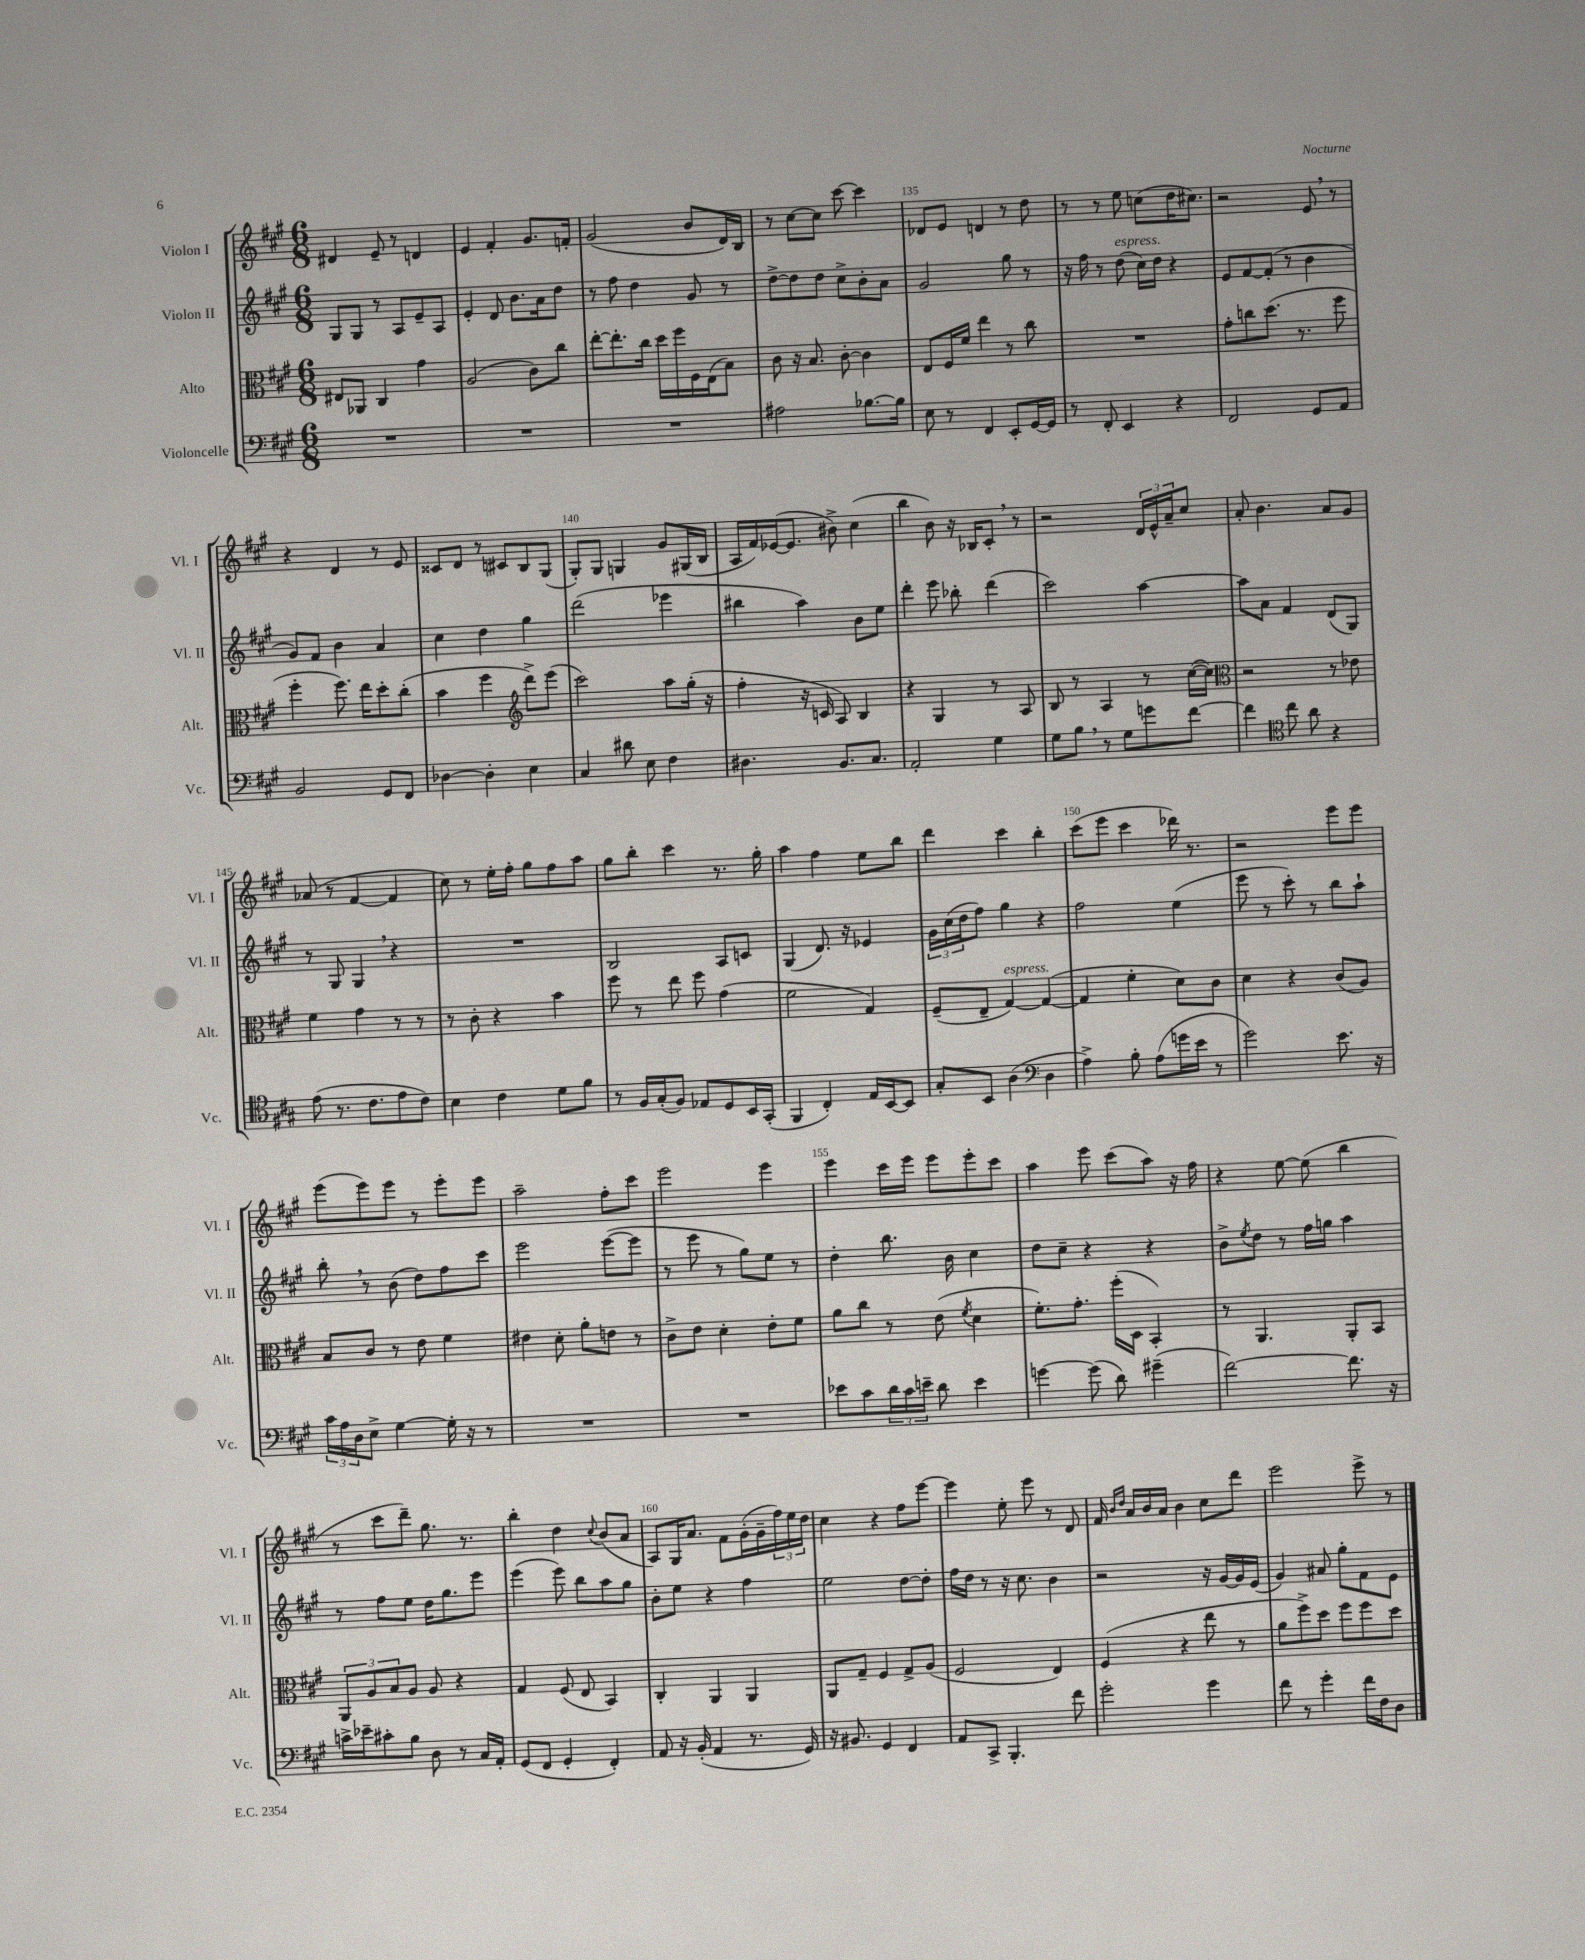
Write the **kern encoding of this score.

**kern	**kern	**kern	**kern
*staff4	*staff3	*staff2	*staff1
*clefF4	*clefC3	*clefG2	*clefG2
*k[f#c#g#]	*k[f#c#g#]	*k[f#c#g#]	*k[f#c#g#]
*M6/8	*M6/8	*M6/8	*M6/8
2.r	8E#	8G#	4d#
.	8AA-	8G#	.
.	4C#	8r	8e~
.	.	8A	8r
.	4g#	8e~	4d
.	.	8A	.
=	=	=	=
2.r	(2A	4e'	4e
.	.	8d	4f#'
.	.	8.b	.
.	8c#)	.	8.g#
.	.	16a	.
.	8cc#	8dd	.
.	.	.	16f'
=	=	=	=
2.r	[8ee'	8r	(2g#
.	8.ee']	8ff#	.
.	.	4dd	.
.	16cc#	.	.
.	16dd	.	.
.	16ff#	.	.
.	16F#	8g#	8b
.	(16E	.	.
.	8B)	8r	16d)
.	.	.	16B
=	=	=	=
2A#	8c#	[8dd^	8r
.	16r	8dd]	[8cc#
.	8.B	.	.
.	.	8dd	8cc#]
.	[8c#'	8cc#^	[8ccc#
[8.B-	4c#]	8b'	4ccc#]
.	.	8a	.
16B-]	.	.	.
=	=	=	=
8E	8E	2g#	8d-
8r	16F#	.	8e
.	16f#	.	.
4FF#	4ee	.	4d
8EE'	8r	8gg#	8r
[16GG#	8cc#	8r	8dd
16GG#]	.	.	.
=	=	=	=
8r	2.r	16r	8r
.	.	16ff#	.
8FF#'	.	8r	8r
4EE	.	(8dd	8ee
.	.	16cc#)	(8cc
.	.	16dd	.
4r	.	4r	16dd
.	.	.	8.cc#)
=	=	=	=
2FF#	8g#'	8e	2r
.	8cc	[8f#	.
.	(8.dd	(8f#']	.
.	.	8r	.
.	8.r	.	.
8GG#	.	4b	8e
8AA	8ff#	.	8r
=	=	=	=
2BB	4ff#'	8g#)	4r
.	.	8f#	.
.	8.ff#)	4b	4d
.	16ee	.	.
8GG#	8dd'	4a	8r
8FF#	(8cc#'	.	8e
=	=	=	=
[4D-	4b	4cc#	8c##
.	.	.	8d
4D-']	4ff#	4dd	8r
.	.	.	8c#
*	*clefG2	*	*
4E	8ddd^)	4gg#	8B
.	(8eee	.	(8G#
=	=	=	=
4C#	2ccc#)	(2ddd	8G#')
.	.	.	8G#
8d#	.	.	4G
8E	.	.	.
4F#	8aa	4eee-	8g#
.	(16gg#'	.	(16G#
.	16r	.	16B
=	=	=	=
4.D#	4ff#'	4bb#	16A
.	.	.	16f#)
.	.	.	([16e-
.	.	.	8.e-]
.	16r	4aa)	.
.	16c	.	.
8.BB	8A)	.	8b#^)
.	4B	8b	(4cc#
8.C#	.	.	.
.	.	8ee	.
=	=	=	=
2AA'	4r	4ddd'	4bb
.	4G#	8eee	8b)
.	.	8bb-'	16r
.	.	.	16B-
4G#	8r	(4ddd	8c#'
.	8A	.	8r
=	=	=	=
8G#	8B	2ccc#)	2r
8B	8r	.	.
8r	4A	.	.
8G#	.	.	.
8g	8r	[4aa	24d
.	.	.	24e^^
.	.	.	24a~
[8f#	([16cc#	.	8cc#
.	16cc#])	.	.
=	=	=	=
*	*clefC3	*	*
4f#]	2r	8aa]	8a'
.	.	8a	4.b
*clefC4	*	*	*
8cc#	.	4f#	.
8a	.	.	.
4r	8r	(8d	8a
.	8e-	8G#)	8g#
=	=	=	=
(8e	4f#	8r	(8a-
8.r	.	8G#	8r
.	4g#	4G#	[4f#
8.c#	.	.	.
8e	8r	4r	4f#]
8c#)	8r	.	.
=	=	=	=
4B	8r	2.r	8cc#)
.	8c#'	.	8r
4c#	4r	.	16ee'
.	.	.	16ff#'
.	.	.	8gg#
8d	4b	.	8ff#
8f#	.	.	8aa
=	=	=	=
8r	8ff#	2B	8gg#
16F#	8r	.	8bb'
(16G#'	.	.	.
8F#)	8ee	.	4ccc#
8E-	8ff#	.	.
8D	(4g#	8A	8.r
16BB	.	8c	.
(16GG#'	.	.	16gg#'
=	=	=	=
4FF#	2f#	(4G#	4aa
4C#')	.	8.d)	4ff#
.	.	16r	.
16E	4G#)	4e-	8ee
[16BB	.	.	.
8BB]	.	.	8bb
=	=	=	=
8G#'	(8F#~	24g#	4ddd
.	.	(24cc#	.
.	.	24dd	.
8BB	8E~	8ff#)	.
(4A	[4G#)	4gg#	4ccc#
*clefF4	*	*	*
4D	(4G#_	4r	4bb'
=	=	=	=
4A^)	4G#]	2ff#	(8ccc#
.	.	.	8eee
8B'	4f#'	.	4ccc#
(8A	.	.	.
16g	8d)	(4ee	16ddd-)
16e	.	.	8.r
8r	8c#	.	.
=	=	=	=
2g#)	4d	8eee	2r
.	.	8r	.
.	4r	8ccc#')	.
.	.	8r	.
8.e	(8c#	8bb	8eee
.	8A)	8aa`	8eee
16r	.	.	.
=	=	=	=
24c#	8B	8bb'	(8eee
24A	.	.	.
24D	.	.	.
8E^	8c#	8r	8eee)
[4G#	8r	(8b	8eee
.	8e	8dd)	8r
16G#']	4f#	8ff#	8eee'
16r	.	.	.
8r	.	8ccc#	8eee
=	=	=	=
2.r	4e#	2eee	2aa~
.	8d'	.	.
.	8a'	.	.
.	8e	([8eee	8ff#'
.	8r	8eee]	8ccc#
=	=	=	=
2.r	8c#^	8r	2eee
.	8e	8eee	.
.	4d'	8r	.
.	.	8gg#)	.
.	8e'	8ee	4eee
.	8f#	8r	.
=	=	=	=
8e-	8a	4dd'	4eee
8c#	8cc#	.	.
24d	8r	8.bb	16ccc#
24c#	.	.	.
.	.	.	16eee
24e~	.	.	.
8d	(8e	.	8eee
.	.	16b	.
.	8qf#	.	.
4e	4d	4cc#	8eee'
.	.	.	8ccc#
=	=	=	=
[4g	8.f#')	8dd	4aa
.	.	8cc#~	.
.	8.g#'	.	.
(8g]	.	4r	8eee
8d)	(16ff#'	.	(8ccc#
.	16D	.	.
(4g#~	4BB')	4r	8aa)
.	.	.	16r
.	.	.	16ff#
=	=	=	=
[2f#)	8r	8b^	4r
.	.	8qee	.
.	4.AA	8dd	.
.	.	8r	[8ee
.	.	16ff#	(8ee]
.	.	16gg	.
8.f#]	8AA'	4aa	4bb
.	8BB	.	.
16r	.	.	.
=	=	=	=
16c^	12AA	8r	8r
16e-~	.	.	.
.	12A	.	.
8c#'	.	8ff#	8ccc#
.	12B	.	.
8B	8A	8ee	8ddd~)
8D	8A	16dd	8.gg#
.	.	8.gg#	.
8r	4r	.	.
.	.	.	8.r
16C#	.	8eee	.
16AA'	.	.	.
=	=	=	=
(8GG#	4G#	(4eee	4bb'
8FF#	.	.	.
4GG#'	(8F#	8eee)	4dd
.	8E	8bb	.
.	.	.	8qqcc#
4FF#')	4BB)	8aa	(8b
.	.	8gg#	8a
=	=	=	=
8AA	4C#'	8b'	8A)
16r	.	8ee	16G#
(16BB'	.	.	8.a
4AA	4AA	4r	.
.	.	.	8f#
8.r	4AA	4ff#	(16g#'
.	.	.	16g#~
.	.	.	24ff#)
.	.	.	24ee
16GG#)	.	.	.
.	.	.	24dd
=	=	=	=
16r	8AA	2ee	4cc#
8.BB#	.	.	.
.	8G#~	.	.
4GG#	4F#	.	4r
4FF#	8G#^	[8dd	8ff#
.	(8A	8dd']	[8eee
=	=	=	=
8AA	2F#	16ff#	4eee]
.	.	16dd	.
8CC#^	.	8r	.
4.BBB'	.	16r	8ee'
.	.	8.cc#	.
.	.	.	8eee
.	4E)	4b	8r
8f#	.	.	8d
=	=	=	=
2g#'	(4F#	2r	16f#
.	.	.	16qqb
.	.	.	16qqdd
.	.	.	16a
.	.	.	16b
.	.	.	16a
.	4r	.	4b
4g#	8ee	16r	8cc#
.	.	[16g#	.
.	8r	16g#]	8ddd
.	.	(16e	.
=	=	=	=
8f#	8a	4g#)	2eee
8r	8ff#^)	.	.
4g#'	8dd	8a#	.
.	8ff#	8gg#'	.
16f#	8ff#	8f#	8eee^
16F#	.	.	.
8D	8dd	8e	8r
==	==	==	==
*-	*-	*-	*-
